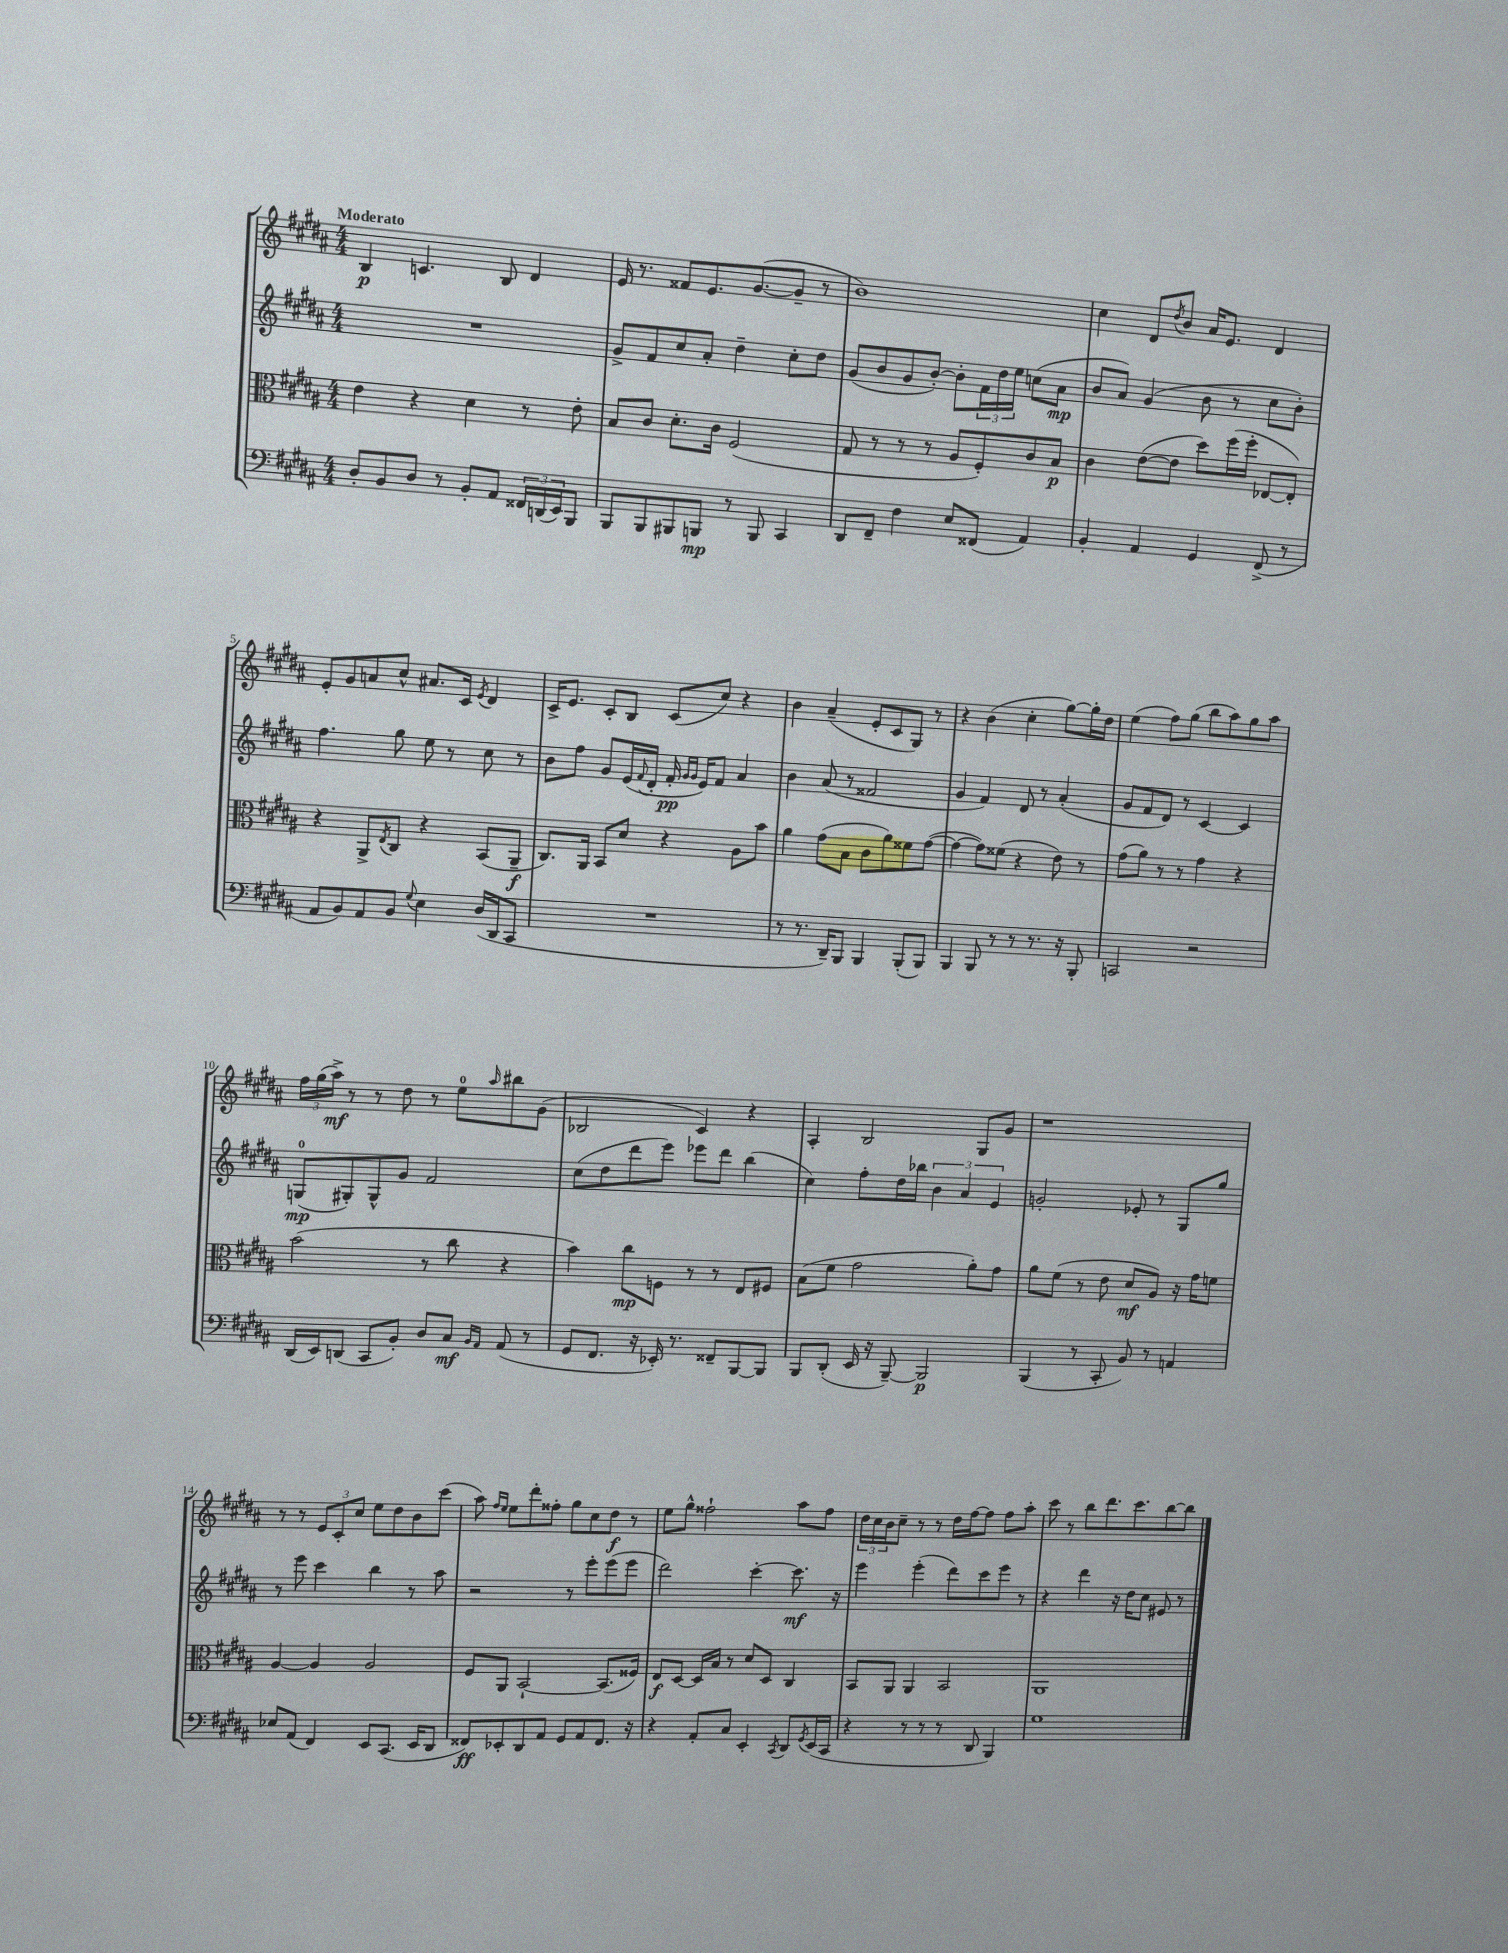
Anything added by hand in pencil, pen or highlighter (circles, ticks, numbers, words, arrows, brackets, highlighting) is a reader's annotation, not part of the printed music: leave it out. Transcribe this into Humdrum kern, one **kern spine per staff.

**kern	**dynam	**kern	**dynam	**kern	**dynam	**kern	**dynam
*part4	*part4	*part3	*part3	*part2	*part2	*part1	*part1
*staff4	*staff4	*staff3	*staff3	*staff2	*staff2	*staff1	*staff1
*clefF4	*	*clefC3	*	*clefG2	*	*clefG2	*
*k[f#c#g#d#a#]	*	*k[f#c#g#d#a#]	*	*k[f#c#g#d#a#]	*	*k[f#c#g#d#a#]	*
*M4/4	*	*M4/4	*	*M4/4	*	*M4/4	*
=1	=1	=1	=1	=1	=1	=1	=1
!	!	!	!	!	!	!LO:TX:a:B:t=Moderato	!
8D#'/L	.	4e\	.	1r	.	4B/	p
8BB/	.	.	.	.	.	.	.
8D#/J	.	4r	.	.	.	4.cn/	.
8r	.	.	.	.	.	.	.
8BB'/L	.	4d#\	.	.	.	.	.
8AA#/J	.	.	.	.	.	8B/	.
24FF##X/LL	.	8r	.	.	.	4d#/	.
(24DDn/	.	.	.	.	.	.	.
24EE/J)	.	.	.	.	.	.	.
8BBB/J	.	8e'\	.	.	.	.	.
=2	=2	=2	=2	=2	=2	=2	=2
8BBB/L	.	8B/L	.	8g#^/L	.	16e/	.
.	.	.	.	.	.	8.r	.
8BBB/	.	8c#/J	.	8f#/	.	.	.
8BBB#X/	.	8.d#'\L	.	8cc#/	.	8f##X/L	.
8BBBn/J	mp	.	.	8a#'/J	.	8.e/	.
.	.	16c#\Jk	.	.	.	.	.
8r	.	(2F#/	.	4dd#~\	.	.	.
.	.	.	.	.	.	([8.g#/	.
8BBB/	.	.	.	.	.	.	.
4CC#/	.	.	.	8cc#'\L	.	8g#~/J]	.
.	.	.	.	8dd#\J	.	8r	.
=3	=3	=3	=3	=3	=3	=3	=3
8DD#/L	.	8G#/	.	(8g#/L	.	1b)	.
8FF#~/J	.	8r	.	8b/	.	.	.
4F#\	.	8r	.	8g#/	.	.	.
.	.	8r	.	[8b'/J)	.	.	.
8E/L	.	8A#/L	.	8b'\L]	.	.	.
(8FF##X/J	.	8F#'/)	.	24f#\L	.	.	.
.	.	.	.	24dd#\	.	.	.
.	.	.	.	24ee\JJ	.	.	.
4AA#/)	.	8c#/	.	(8ccn\L	.	.	.
.	.	8B/J	p	8a#\J	mp	.	.
=4	=4	=4	=4	=4	=4	=4	=4
4BB'/	.	4c#\	.	8b/L	.	4cc#\	.
.	.	.	.	8a#/J)	.	.	.
4AA#/	.	([8e\L	.	(4g#/	.	8d#/L	.
.	.	.	.	.	.	8qdd#/	.
.	.	8e\J]	.	.	.	8b/J	.
4GG#/	.	8dd#\L)	.	8b\	.	16a#/KL	.
.	.	.	.	.	.	8.e/J	.
.	.	(16ff#\L	.	8r	.	.	.
.	.	16ff#'\JJ	.	.	.	.	.
(8FF#^/	.	[8E-X/L	.	8cc#\L	.	4d#/	.
8r	.	8E-'/J])	.	8b'\J)	.	.	.
!!LO:LB:g=z
=5	=5	=5	=5	=5	=5	=5	=5
8AA#/L	.	4r	.	4.ff#\	.	8e'/L	.
8BB/)	.	.	.	.	.	8g#/	.
8AA#/	.	8AA#^/L	.	.	.	8an/	.
.	.	8qE/	.	.	.	.	.
8BB/J	.	8C#/J	.	8gg#\	.	8cc#^^/J	.
8qqG#/	.	.	.	.	.	.	.
4E\	.	4r	.	8ee\	.	8.a#X/L	.
.	.	.	.	8r	.	.	.
.	.	.	.	.	.	16c#/Jk	.
.	.	.	.	.	.	8qe/	.
(16D#/LL	.	(8BB/L	.	8cc#\	.	4d#/	.
16DD#/J	.	.	.	.	.	.	.
8CC#/J	.	8AA#~/J	f	8r	.	.	.
=6	=6	=6	=6	=6	=6	=6	=6
1r	.	8.C#/L)	.	8b\L	.	16c#^/KL	.
.	.	.	.	.	.	8.e/J	.
.	.	.	.	8ff#\J	.	.	.
.	.	16AA#/Jk	.	.	.	.	.
.	.	8BB/L	.	8g#/L	.	8c#'/L	.
.	.	8d#/J	.	(16e/L	.	8B/J	.
.	.	.	.	8qqf#/	.	.	.
.	.	.	.	16d#'/JJ	.	.	.
.	.	4r	.	16f#'/	pp	(8c#/L	.
.	.	.	.	16qqg#/LL	.	.	.
.	.	.	.	16qqg#/JJ	.	.	.
.	.	.	.	16e/KL)	.	.	.
.	.	.	.	8f#/J	.	8cc#/J)	.
.	.	8A#\L	.	4a#/	.	4r	.
.	.	8b\J	.	.	.	.	.
=7	=7	=7	=7	=7	=7	=7	=7
8r	.	4a#\	.	4b\	.	4b\	.
8.r	.	.	.	.	.	.	.
.	.	(8g#\L	.	(8a#/	.	(4a#~/	.
16DD#~/KL)	.	.	.	.	.	.	.
8BBB/J	.	8B\J	.	8r	.	.	.
4BBB/	.	8c#\L	.	2f##X/	.	8e'/L	.
.	.	8a#\)	.	.	.	8c#/	.
(8BBB'/L	.	8f##X\	.	.	.	8G#/J)	.
8BBB/J)	.	([8g#\J	.	.	.	8r	.
=8	=8	=8	=8	=8	=8	=8	=8
4BBB/	.	4g#\_	.	4g#/	.	4r	.
8BBB/	.	8g#\L])	.	4f#/)	.	(4b\	.
8r	.	(8f##X\J	.	.	.	.	.
8r	.	4r	.	8d#/	.	4cc#'\	.
8.r	.	.	.	8r	.	.	.
.	.	8e\)	.	(4a#'/	.	[8gg#\L)	.
16r	.	.	.	.	.	.	.
8BBB'/	.	8r	.	.	.	16gg#'\L]	.
.	.	.	.	.	.	16dd#\JJ	.
=9	=9	=9	=9	=9	=9	=9	=9
2CCn/	.	(8g#\L	.	8g#/L	.	(4ee\	.
.	.	8a#\J)	.	8f#/	.	.	.
.	.	8r	.	8d#/J)	.	8ff#\L)	.
.	.	8r	.	8r	.	(8gg#\J	.
2r	.	4g#\	.	[4c#/	.	8bb\L	.
.	.	.	.	.	.	8aa#\)	.
.	.	4r	.	4c#/]	.	8gg#\	.
.	.	.	.	.	.	8aa#\J	.
!!LO:LB:g=z
=10	=10	=10	=10	=10	=10	=10	=10
(16DD#/LL	.	(2b\	.	(8Gn/L	mp	24ff#\LL	.
.	.	.	.	.	.	(24gg#\	.
16EE/J)	.	.	.	.	.	.	.
.	.	.	.	.	.	24aa#^\JJ)	mf
(8DDn/J	.	.	.	8G#X'/)	.	8r	.
8CC#/L	.	.	.	8G#^^/	.	8r	.
8BB'/J)	.	.	.	8g#/J	.	8dd#\	.
8D#/L	.	8r	.	2f#/	.	8r	.
8C#/J	mf	8cc#\	.	.	.	8ee\L	.
16qqBB/LL	.	.	.	.	.	.	.
16qqAA#/JJ	.	.	.	.	.	16qqaa#/	.
(8AA#/	.	4r	.	.	.	8bb#X\	.
8r	.	.	.	.	.	(8g#\J	.
=11	=11	=11	=11	=11	=11	=11	=11
8GG#/L	.	4b\)	.	(8cc#\L	.	2B-X/	.
8.FF#/J	.	.	.	8dd#\	.	.	.
.	.	8cc#\L	mp	8ddd#\	.	.	.
16r	.	.	.	.	.	.	.
16EE-X'/)	.	8Fn\J	.	8eee\J)	.	.	.
8.r	.	.	.	.	.	.	.
.	.	8r	.	8eee-X\L	.	4c#/)	.
8FF##X~/L	.	8r	.	8ddd#\J	.	.	.
[8BBB/	.	8E/L	.	(4bb\	.	4r	.
8BBB/J]	.	8F#X/J	.	.	.	.	.
=12	=12	=12	=12	=12	=12	=12	=12
8BBB/L	.	(8B\L	.	4cc#\)	.	4A#'/	.
(8DD#'/J	.	8f#\J	.	.	.	.	.
16EE/	.	2g#\	.	8ff#'\L	.	2B/	.
16r	.	.	.	.	.	.	.
[8BBB~/)	.	.	.	16dd#\L	.	.	.
.	.	.	.	16bb-X\JJ	.	.	.
2BBB/]	p	.	.	6b\	.	.	.
.	.	.	.	6a#/	.	.	.
.	.	8a#'\L)	.	.	.	8G#/L	.
.	.	.	.	6e/	.	.	.
.	.	8g#\J	.	.	.	8g#/J	.
=13	=13	=13	=13	=13	=13	=13	=13
(4BBB/	.	8a#\L	.	2gn'/	.	1r	.
.	.	(8f#\J	.	.	.	.	.
8r	.	8r	.	.	.	.	.
8CC#'/	.	8e\	.	.	.	.	.
8BB/)	.	8d#/L	mf	8e-X'/	.	.	.
8r	.	8A#/J)	.	8r	.	.	.
4AAn/	.	16r	.	8G#/L	.	.	.
.	.	16g#\KL	.	.	.	.	.
.	.	8fn\J	.	8gg#/J	.	.	.
!!LO:LB:g=z
=14	=14	=14	=14	=14	=14	=14	=14
8E-X/L	.	[4A#/	.	8r	.	8r	.
(8AA#/J	.	.	.	8eee\	.	8r	.
4FF#/)	.	4A#/]	.	4ccc#\	.	12e/L	.
.	.	.	.	.	.	12c#'/	.
.	.	.	.	.	.	12cc#/J	.
8EE/L	.	2A#/	.	4bb\	.	8ee\L	.
(8.CC#/J	.	.	.	.	.	8dd#\	.
.	.	.	.	8r	.	8b\	.
16EE/KL	.	.	.	.	.	.	.
8DD#/J	.	.	.	8aa#\	.	(8ccc#\J	.
=15	=15	=15	=15	=15	=15	=15	=15
8FF##X/L)	ff	8F#/L	.	2r	.	8aa#\)	.
.	.	.	.	.	.	16qqff#/LL	.
.	.	.	.	.	.	16qqee/JJ	.
8EE-X'/	.	8AA#/J	.	.	.	8ee\L	.
8DD#/	.	[2BB`/	.	.	.	8ddd#'\	.
8AA#/J	.	.	.	.	.	8ff##X'\J	.
8GG#/L	.	.	.	8r	.	8gg#\L	.
8AA#/	.	.	.	8eee'\L	.	8cc#\	.
8.FF##/J	.	(8.BB/L]	.	(8eee\	.	8dd#\J	f
.	.	.	.	8eee\J	.	8r	.
16r	.	16F##X/Jk)	.	.	.	.	.
=16	=16	=16	=16	=16	=16	=16	=16
4r	.	8E/L	f	2ddd#\)	.	8ee\L	.
.	.	[8D#/J	.	.	.	8gg#^^\J	.
8AA#'/L	.	16D#/LL]	.	.	.	2ff##X`\	.
.	.	16B/JJ	.	.	.	.	.
8C#/J	.	8r	.	.	.	.	.
4EE'/	.	8d#/L	.	[4ccc#'\	.	.	.
.	.	8D#/J	.	.	.	.	.
8qCC#/	.	.	.	.	.	.	.
8DD#/L	.	4C#/	.	8.ccc#\]	mf	8aa#\L	.
8qGG#/	.	.	.	.	.	.	.
(16EE/L	.	.	.	.	.	8ff##\J	.
16CC#/JJ	.	.	.	16r	.	.	.
=17	=17	=17	=17	=17	=17	=17	=17
4r	.	8BB/L	.	4eee\	.	24dd#\LL	.
.	.	.	.	.	.	24cc#\	.
.	.	.	.	.	.	24b\J	.
.	.	8AA#/J	.	.	.	8cc#~\J	.
8r	.	4AA#/	.	(4eee'\	.	8r	.
8r	.	.	.	.	.	8r	.
8r	.	2BB/	.	8ddd#\L)	.	16dd#\LL	.
.	.	.	.	.	.	[16ff#\J	.
8DD#/	.	.	.	8ccc#\	.	8ff#\J]	.
4BBB/)	.	.	.	8eee\J	.	8ff#\L	.
.	.	.	.	8r	.	8aa#'\J	.
=18	=18	=18	=18	=18	=18	=18	=18
1G#	.	1AA#	.	4r	.	8ccc#\	.
.	.	.	.	.	.	8r	.
.	.	.	.	4ddd#\	.	8bb\L	.
.	.	.	.	.	.	8.ddd#\	.
.	.	.	.	16r	.	.	.
.	.	.	.	16dd#\KL	.	8.ccc#\	.
.	.	.	.	8cc#\J	.	.	.
.	.	.	.	8e#X/	.	[8bb\	.
.	.	.	.	8r	.	8bb\J]	.
==	==	==	==	==	==	==	==
*-	*-	*-	*-	*-	*-	*-	*-
